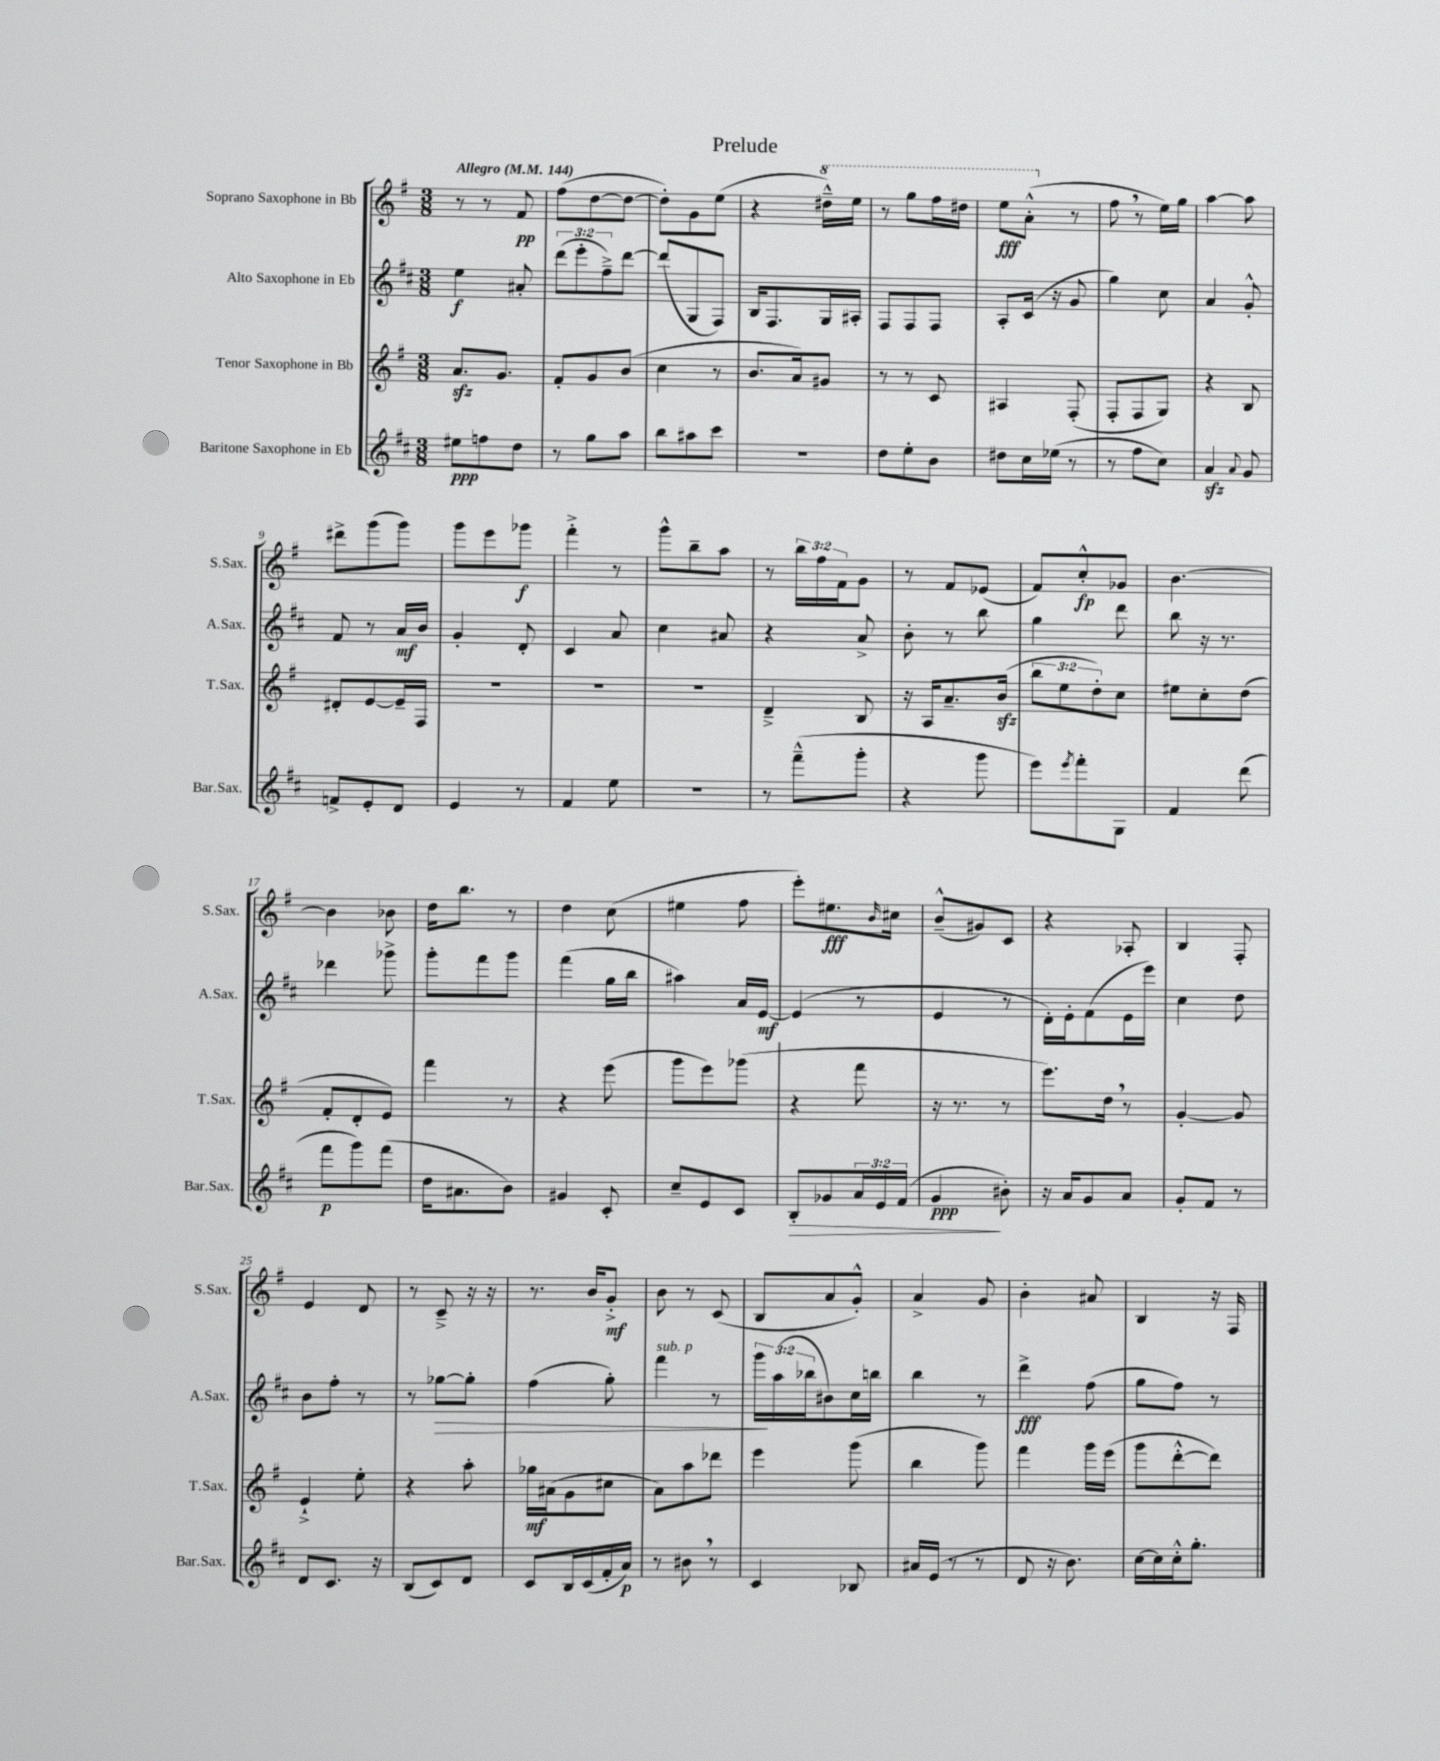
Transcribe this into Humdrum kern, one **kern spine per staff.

**kern	**dynam	**kern	**dynam	**kern	**dynam	**kern	**dynam
*part4	*part4	*part3	*part3	*part2	*part2	*part1	*part1
*staff4	*staff4	*staff3	*staff3	*staff2	*staff2	*staff1	*staff1
*I"Baritone Saxophone in Eb	*	*I"Tenor Saxophone in Bb	*	*I"Alto Saxophone in Eb	*	*I"Soprano Saxophone in Bb	*
*I'Bar.Sax.	*	*I'T.Sax.	*	*I'A.Sax.	*	*I'S.Sax.	*
*clefG2	*	*clefG2	*	*clefG2	*	*clefG2	*
*k[f#c#]	*	*k[f#]	*	*k[f#c#]	*	*k[f#]	*
*M3/8	*	*M3/8	*	*M3/8	*	*M3/8	*
*MM144	*	*MM144	*	*MM144	*	*MM144	*
=1	=1	=1	=1	=1	=1	=1	=1
!	!	!	!	!	!	!LO:TX:a:B:t=Allegro	!
8ee#X\L	ppp	8.azz/L	.	4ee\	f	8r	.
8ffn\	.	.	.	.	.	8r	.
.	.	8.g/J	.	.	.	.	.
8dd\J	.	.	.	8a#X'/	.	8f#/	pp
=2	=2	=2	=2	=2	=2	=2	=2
8r	.	8f#'/L	.	(12ddd\L	.	(8ff#\L	.
.	.	.	.	12eee'\	.	.	.
8gg\L	.	8g/	.	.	.	[8dd\	.
.	.	.	.	12ff#~^\)	.	.	.
8aa\J	.	(8b/J	.	[8ddd\J	.	8dd\J_	.
=3	=3	=3	=3	=3	=3	=3	=3
8bb\L	.	4cc\	.	(8ddd/L]	.	8dd'\L])	.
8aa#X\	.	.	.	8G/	.	8g\	.
8ccc#\J	.	8r	.	8F#/J)	.	(8ee\J	.
=4	=4	=4	=4	=4	=4	=4	=4
4.r	.	8.b/L	.	16B/KL	.	4r	.
.	.	.	.	8.F#/	.	.	.
.	.	16a/k)	.	.	.	.	.
*	*	*	*	*	*	*8va	*
.	.	8g#X/J	.	16G/L	.	16ddd#X~^^\LL)	.
.	.	.	.	16A#X'/JJ	.	16eee\JJ	.
=5	=5	=5	=5	=5	=5	=5	=5
8dd\L	.	8r	.	8F#/L	.	8r	.
8ee'\	.	8r	.	8F#/	.	8ggg\L	.
8b\J	.	8c/	.	8F#/J	.	16fff#\L	.
.	.	.	.	.	.	16ddd#X\JJ	.
=6	=6	=6	=6	=6	=6	=6	=6
8dd#X\L	.	4A#X/	.	8A'/L	.	8eee\L	fff
16cc#\L	.	.	.	(16c#/Jk	.	(8aa'^^\J	.
(16ee-X\JJ	.	.	.	16r	.	.	.
*	*	*	*	*	*	*X8va	*
8r	.	(8F#'/	.	8g/	.	8r	.
=7	=7	=7	=7	=7	=7	=7	=7
8r	.	8F#'/L	.	4gg\)	.	8ff#,\	.
8ff#\L	.	8F#/	.	.	.	8r	.
8cc#\J)	.	8G/J)	.	8cc#\	.	16ee\LL)	.
.	.	.	.	.	.	16gg\JJ	.
=8	=8	=8	=8	=8	=8	=8	=8
4azz/	.	4r	.	4a/	.	[4aa\	.
8qqa/	.	.	.	.	.	.	.
8g/	.	8B/	.	8g'^^/	.	8aa\]	.
!!LO:LB:g=z
=9	=9	=9	=9	=9	=9	=9	=9
8fn^/L	.	8d#X'/L	.	8f#/	.	8ddd#X^\L	.
8e'/	.	[8e/	.	8r	.	(8ggg\	.
8d/J	.	16e~/L]	.	16a/LL	mf	8ggg\J)	.
.	.	16F#/JJ	.	16b/JJ	.	.	.
=10	=10	=10	=10	=10	=10	=10	=10
4e/	.	4.r	.	4g'/	.	8ggg\L	.
.	.	.	.	.	.	8eee\	.
8r	.	.	.	8d'/	.	8ggg-X\J	f
=11	=11	=11	=11	=11	=11	=11	=11
4f#/	.	4.r	.	4c#/	.	4fff#'^\	.
8ee\	.	.	.	8a/	.	8r	.
=12	=12	=12	=12	=12	=12	=12	=12
4.r	.	4.r	.	4cc#\	.	8ggg^^\L	.
.	.	.	.	.	.	8bb~\	.
.	.	.	.	8a#X/	.	8aa\J	.
=13	=13	=13	=13	=13	=13	=13	=13
8r	.	4d~^/	.	4r	.	8r	.
(8fff#~^^\L	.	.	.	.	.	24bb\LL	.
.	.	.	.	.	.	24ff#\	.
.	.	.	.	.	.	24f#\J	.
8ggg'\J	.	8B/	.	8a^/	.	8g\J	.
=14	=14	=14	=14	=14	=14	=14	=14
4r	.	16r	.	8b'\	.	8r	.
.	.	16A/KL	.	.	.	.	.
.	.	8.a~/	.	8r	.	8f#/L	.
8ggg\	.	.	.	8bb\	.	(8e-X/J	.
.	.	(16bzz/Jk	.	.	.	.	.
=15	=15	=15	=15	=15	=15	=15	=15
8eee\L)	.	12bb\L	.	4gg\	.	8f#/L)	.
.	.	12ee\	.	.	.	.	.
8qeee/	.	.	.	.	.	.	.
8fff#'\	.	.	.	.	.	8cc'^^/	fp
.	.	12dd'\)	.	.	.	.	.
8G\J	.	8cc\J	.	8ddd\	.	8g-X/J	.
=16	=16	=16	=16	=16	=16	=16	=16
4f#/	.	8ee#X\L	.	8bb\	.	[4.b\	.
.	.	8cc'\	.	16r	.	.	.
.	.	.	.	8.r	.	.	.
(8ddd\	.	(8dd\J	.	.	.	.	.
!!LO:LB:g=z
=17	=17	=17	=17	=17	=17	=17	=17
8fff#\L	p	8f#'/L	.	4ddd-X\	.	4b\]	.
8ggg\)	.	8d'/	.	.	.	.	.
(8fff#\J	.	8e/J)	.	8ggg-X^\	.	8b-X\	.
=18	=18	=18	=18	=18	=18	=18	=18
16dd\KL	.	4fff#\	.	8ggg'\L	.	16dd\KL	.
8.a#X\	.	.	.	.	.	8.bb\J	.
.	.	.	.	8fff#\	.	.	.
8b\J)	.	8r	.	8ggg\J	.	8r	.
=19	=19	=19	=19	=19	=19	=19	=19
4g#X/	.	4r	.	(4fff#\	.	4dd\	.
8c#'/	.	(8eee\	.	16gg\LL	.	(8cc\	.
.	.	.	.	16bb\JJ	.	.	.
=20	=20	=20	=20	=20	=20	=20	=20
8cc#~/L	.	8ggg\L	.	4aa#X\)	.	4ee#X\	.
8e/	.	8eee\)	.	.	.	.	.
8c#/J	.	(8ggg-X\J	.	16a/LL	.	8ff#\	.
.	.	.	.	[16e/JJ	mf	.	.
=21	=21	=21	=21	=21	=21	=21	=21
!	!LO:HP:b	!	!	!	!	!	!
8B'/L	>	4r	.	(4e/]	.	8eee'\L)	.
8g-X/	.	.	.	.	.	8.ee#X\	fff
24a/L	.	8fff#\	.	8r	.	.	.
24e/	.	.	.	.	.	.	.
.	.	.	.	.	.	16qqb/	.
.	.	.	.	.	.	16cc#X\Jk	.
(24f#/JJ	.	.	.	.	.	.	.
=22	=22	=22	=22	=22	=22	=22	=22
4g/	ppp	16r	.	4e/	.	(8b~^^/L	.
.	.	8.r	.	.	.	.	.
.	.	.	.	.	.	8g#X/)	.
8b#X'\)	]	8r	.	8r	.	8c/J	.
=23	=23	=23	=23	=23	=23	=23	=23
16r	.	8.eee\L)	.	16d'\LL)	.	4r	.
16a/KL	.	.	.	16e'\J	.	.	.
8g/	.	.	.	(8f#\	.	.	.
.	.	16dd,\Jk	.	.	.	.	.
8a/J	.	8r	.	16e\L	.	8A-X'/	.
.	.	.	.	16eee\JJ)	.	.	.
=24	=24	=24	=24	=24	=24	=24	=24
8g'/L	.	[4g'/	.	4cc#\	.	4B/	.
8f#/J	.	.	.	.	.	.	.
8r	.	8g/]	.	8dd\	.	8F#'/	.
!!LO:LB:g=z
=25	=25	=25	=25	=25	=25	=25	=25
8d/L	.	4e`^/	.	8b\L	.	4e/	.
8.c#/J	.	.	.	8ff#'\J	.	.	.
.	.	8ee'\	.	8r	.	8d/	.
16r	.	.	.	.	.	.	.
=26	=26	=26	=26	=26	=26	=26	=26
(8B/L	.	4r	.	8r	.	8r	.
!	!	!	!	!	!LO:HP:b	!	!
8c#/)	.	.	.	[8gg-X\L	>	8c~^/	.
8d/J	.	8aa'\	.	8gg-'\J]	.	16r	.
.	.	.	.	.	.	16r	.
=27	=27	=27	=27	=27	=27	=27	=27
8c#/L	.	16gg-X\LL	mf	(4ff#\	.	8.r	.
.	.	(16a#X\J	.	.	.	.	.
16B/L	.	8g\	.	.	.	.	.
(16c#/	.	.	.	.	.	16b/KL	.
16f#'/	.	8cc#X\J	.	8gg'\)	.	8g'^/J	mf
16a/JJ)	p	.	.	.	.	.	.
=28	=28	=28	=28	=28	=28	=28	=28
!	!	!	!	!LO:TX:a:i:t=sub. p	!	!	!
8r	.	8a\L)	.	4fff#\	.	8b\	.
8b#X,\	.	8aa\	.	.	.	8r	.
8r	.	8ddd-X\J	.	8r	.	(8c/	.
=29	=29	=29	=29	=29	=29	=29	=29
4c#/	.	4eee\	.	24ggg\LL	.	8B/L	.
.	.	.	.	(24aa\	]	.	.
.	.	.	.	24bb-X\J	.	.	.
.	.	.	.	8b#X\)	.	8a/	.
8B-X/	.	(8ggg\	.	16cc#\L	.	8g'^^/J)	.
.	.	.	.	16bbn\JJ	.	.	.
=30	=30	=30	=30	=30	=30	=30	=30
16a#X/LL	.	4bb\	.	4bb\	.	4a^/	.
(16e/JJ	.	.	.	.	.	.	.
8r	.	.	.	.	.	.	.
8r	.	8ggg\)	.	8r	.	8g/	.
=31	=31	=31	=31	=31	=31	=31	=31
8d/	.	4fff#\	.	4ddd^\	fff	4b'\	.
16r	.	.	.	.	.	.	.
8.b\)	.	.	.	.	.	.	.
.	.	16ggg\LL	.	(8ff#\	.	8a#X/	.
.	.	(16eee\JJ	.	.	.	.	.
=32	=32	=32	=32	=32	=32	=32	=32
[16cc#\LL	.	8ggg\L	.	8gg\L	.	4B/	.
16cc#\]	.	.	.	.	.	.	.
16cc#'^^\J	.	[8ddd'^^\	.	8ff#\J)	.	.	.
8.gg'\J	.	.	.	.	.	.	.
.	.	8ddd\J])	.	8r	.	16r	.
.	.	.	.	.	.	16F#/	.
==	==	==	==	==	==	==	==
*-	*-	*-	*-	*-	*-	*-	*-
